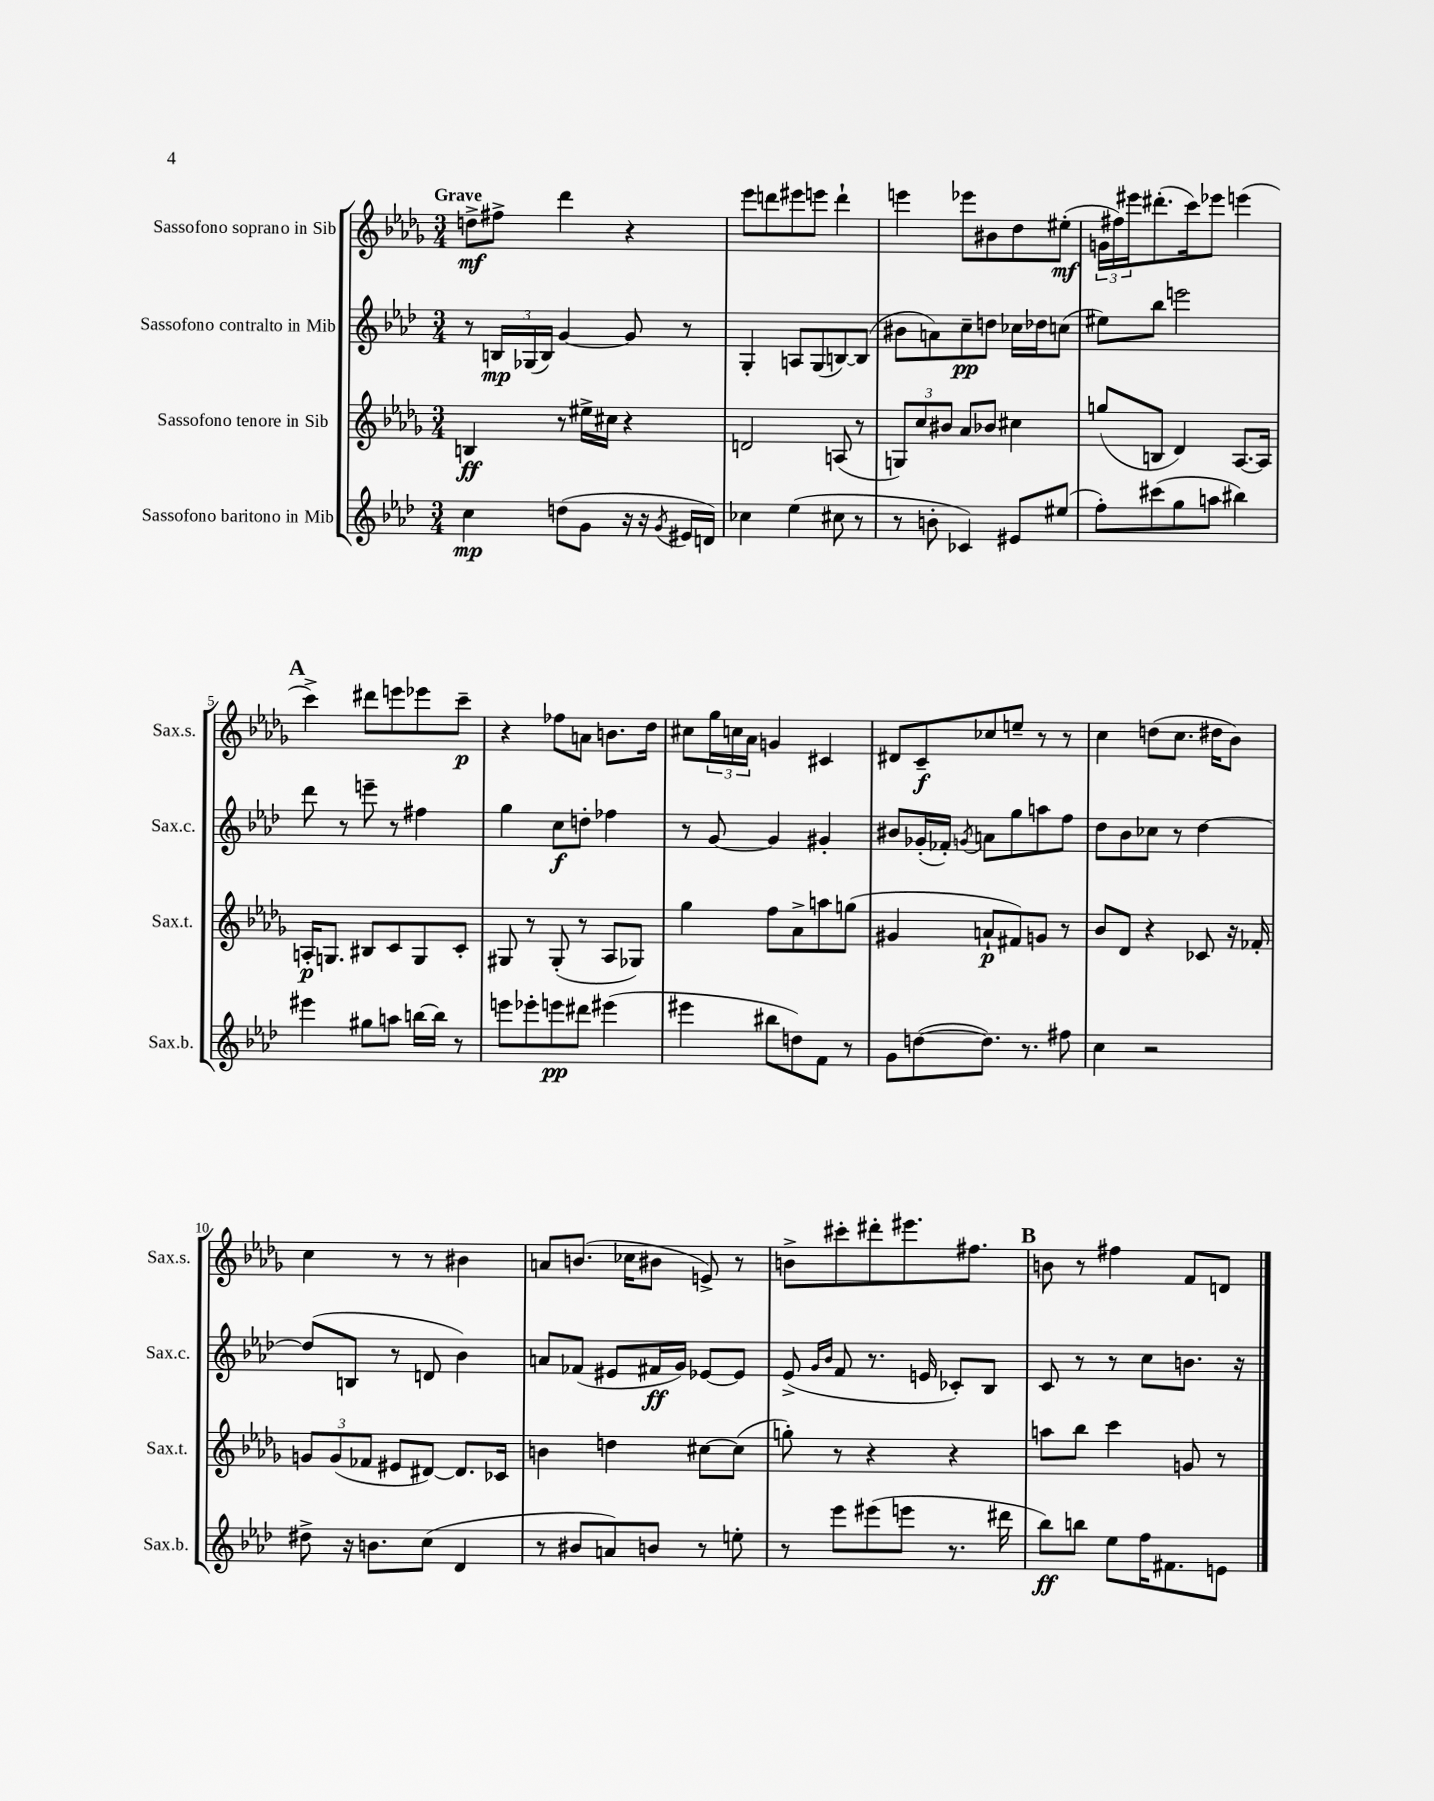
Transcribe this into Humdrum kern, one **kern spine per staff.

**kern	**kern	**kern	**kern
*staff4	*staff3	*staff2	*staff1
*clefG2	*clefG2	*clefG2	*clefG2
*k[b-e-a-d-]	*k[b-e-a-d-g-]	*k[b-e-a-d-]	*k[b-e-a-d-g-]
*M3/4	*M3/4	*M3/4	*M3/4
4cc	4B	8r	8dd^
.	.	24B	8ff#^
.	.	(24G-	.
.	.	24B)	.
(8dd	8r	[4g	4ddd-
8g	16ee#^	.	.
.	16cc#	.	.
16r	4r	8g]	4r
16r	.	.	.
8qg	.	.	.
16e#	.	8r	.
16d)	.	.	.
=	=	=	=
4cc-	2d	4G'	8eee-
.	.	.	8ddd
(4ee-	.	8A	8eee#
.	.	(8G	8eee
8cc#	(8A	[8B)	4ddd`
8r	8r	(8B]	.
=	=	=	=
8r	12G)	8b#	4eee
.	12cc	.	.
8b'	.	8a)	.
.	12b#	.	.
4c-)	8a-	8cc~	8eee-
.	8b-	8dd	8b#
8e#	4cc#	16cc-	8dd-
.	.	16dd-	.
(8ee#	.	(8cc	(8ee#'
=	=	=	=
8ff')	(8gg	8ee#)	24g
.	.	.	24ff#)
.	.	.	24eee#
(8ccc#	8B	8bb-	(8.ddd#'
8gg	4d-)	2eee	.
.	.	.	16ccc)
8aa	.	.	8eee-
4bb#)	[8.A-	.	(4eee
.	16A-]	.	.
=	=	=	=
4eee#	16A'	8ddd-	4ccc^)
.	8.G	.	.
.	.	8r	.
8gg#	8B#	8eee~	8ddd#
8aa	8c	8r	8eee
[16bb	8G	4ff#	8eee-
16bb]	.	.	.
8r	8c'	.	8ccc~
=	=	=	=
8eee	8G#	4gg	4r
8eee-'	8r	.	.
8eee	(8G#'	8cc	8ff-
8ddd#	8r	8dd'	8a
(4eee#	8A-	4ff-	8.b
.	8G-)	.	.
.	.	.	16dd-
=	=	=	=
4eee#	4gg-	8r	8cc#
.	.	[8g	24gg-
.	.	.	24cc
.	.	.	24a-
8bb#	8ff	4g]	4g
8dd)	8a-^	.	.
8f	8aa	4g#'	4c#
8r	(8gg	.	.
=	=	=	=
8g	4g#	8b#	8d#
([8dd	.	(16g-'	8c~
.	.	16f-')	.
.	.	8qg	.
8.dd])	8a`	8a	8cc-
.	8f#)	8gg	8ee~
8.r	.	.	.
.	8g	8aa	8r
8ff#	8r	8ff	8r
=	=	=	=
4cc	8b-	8dd-	4cc
.	8d-	8b-	.
2r	4r	8cc-	(8dd
.	.	8r	8.cc
.	8c-	[4dd-	.
.	.	.	16dd#
.	16r	.	8b-)
.	16f-'	.	.
=	=	=	=
8dd#^	12g	(8dd-]	4cc
.	(12g	.	.
16r	.	8B	.
.	12f-	.	.
8.b	.	.	.
.	8e#	8r	8r
(8cc	[8d#)	8d	8r
4d-	8.d#]	4b-)	4b#
.	16c-	.	.
=	=	=	=
8r	4b	8a	8a
8b#	.	(8f-	(8.b
8a)	4dd	8e#	.
.	.	.	16cc-
8b	.	16f#	8b#
.	.	16g)	.
8r	[8cc#	[8e-	8e^)
8ee'	(8cc#]	8e-]	8r
=	=	=	=
8r	8gg')	(8e-^	8b^
.	.	16qqg	.
.	.	16qqb-	.
8eee-	8r	8f	8ccc#'
(8eee#	4r	8.r	8ddd#'
8eee	.	.	8.eee#
.	.	16e	.
8.r	4r	8c-')	.
.	.	.	8.ff#
.	.	8B-	.
16ddd#	.	.	.
=	=	=	=
8bb-)	8aa	8c	8b
8bb	8bb-	8r	8r
8ee-	4ccc	8r	4ff#
16ff	.	8cc	.
8.f#	.	.	.
.	8g	8.b	8f
8e	8r	.	8d
.	.	16r	.
==	==	==	==
*-	*-	*-	*-
